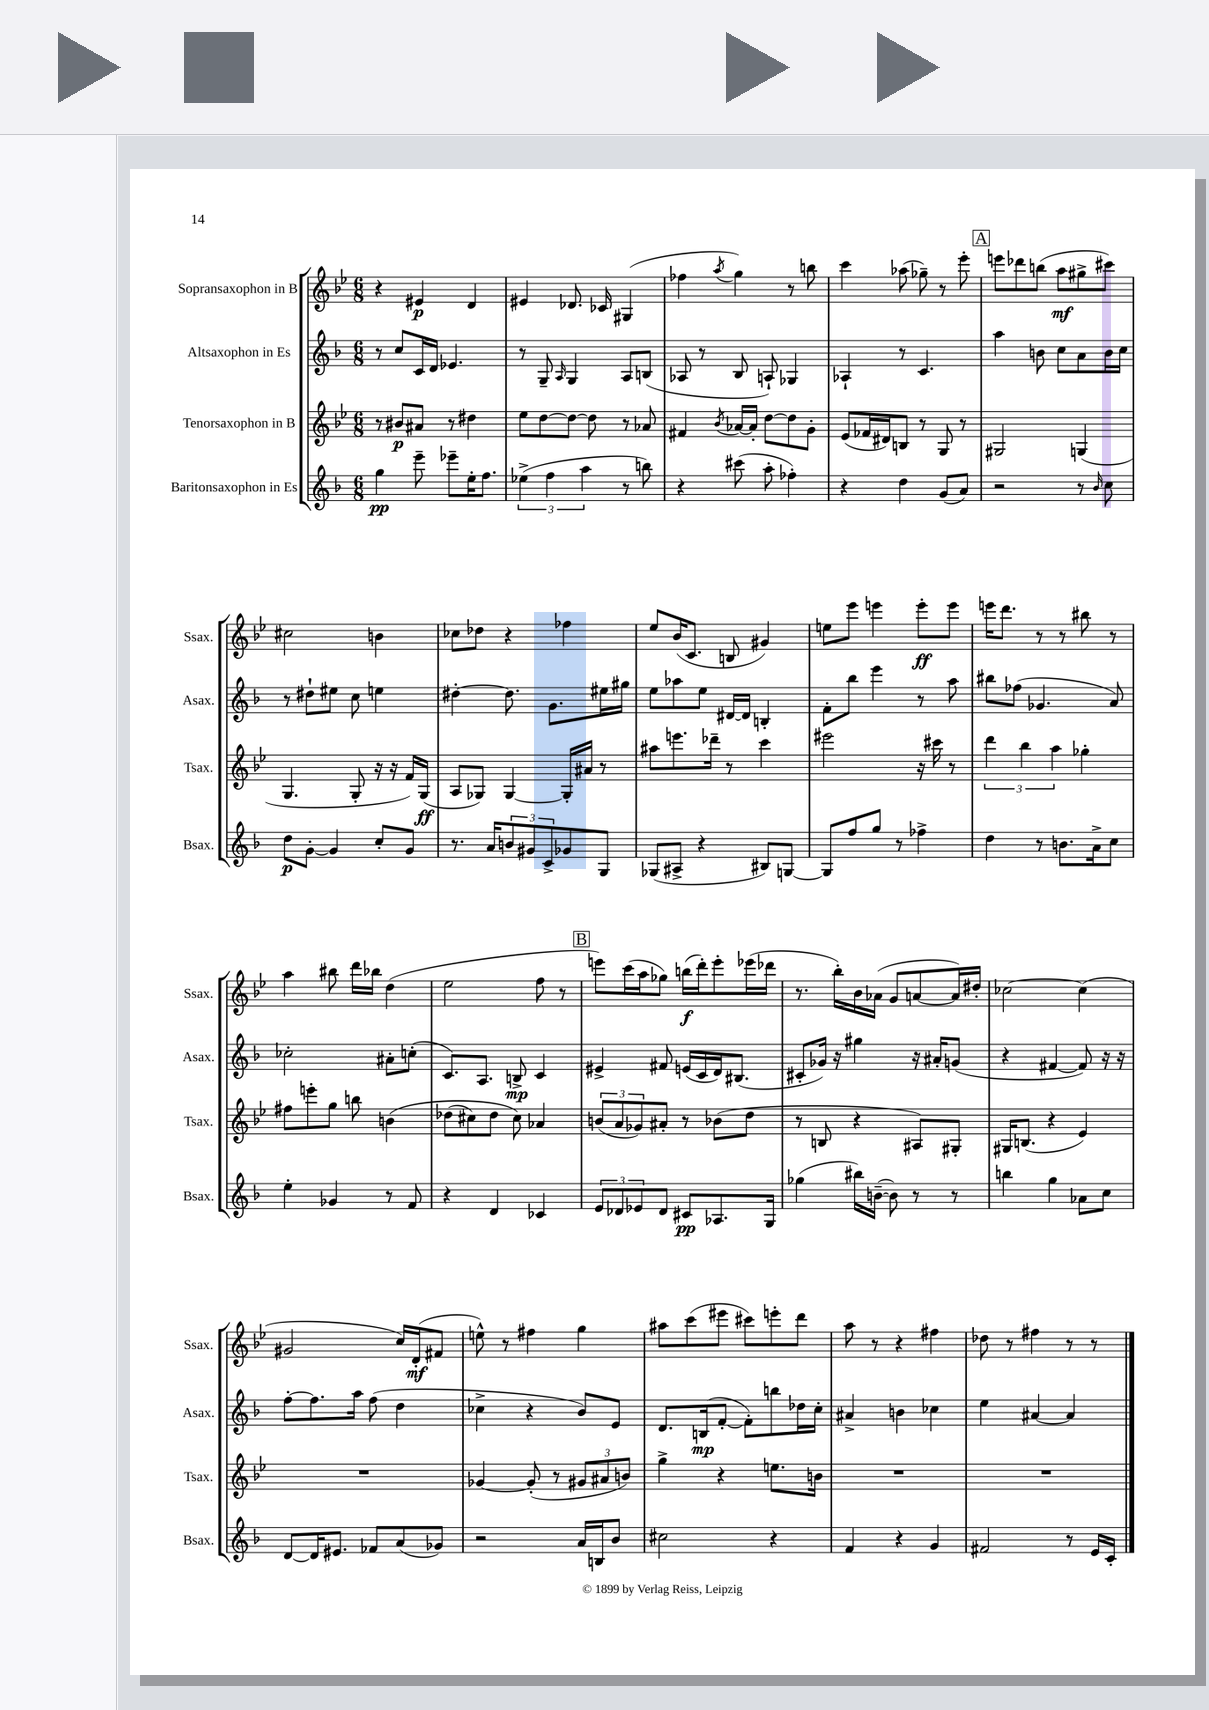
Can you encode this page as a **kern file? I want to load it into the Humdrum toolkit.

**kern	**dynam	**kern	**dynam	**kern	**dynam	**kern	**dynam
*part4	*part4	*part3	*part3	*part2	*part2	*part1	*part1
*staff4	*staff4	*staff3	*staff3	*staff2	*staff2	*staff1	*staff1
*I"Baritonsaxophon in Es	*	*I"Tenorsaxophon in B	*	*I"Altsaxophon in Es	*	*I"Sopransaxophon in B	*
*I'Bsax.	*	*I'Tsax.	*	*I'Asax.	*	*I'Ssax.	*
*clefG2	*	*clefG2	*	*clefG2	*	*clefG2	*
*k[b-]	*	*k[b-e-]	*	*k[b-]	*	*k[b-e-]	*
*M6/8	*	*M6/8	*	*M6/8	*	*M6/8	*
=1	=1	=1	=1	=1	=1	=1	=1
4gg\	pp	8r	.	8r	.	4r	.
.	.	8b#X/L	p	8cc/L	.	.	.
8eee~\	.	8a#X/J	.	16c/L	.	4e#X/	p
.	.	.	.	16d/JJ	.	.	.
8eee-X~\L	.	8r	.	4.e-X/	.	.	.
16ee'\K	.	4dd#X\	.	.	.	4d/	.
8.ff\J	.	.	.	.	.	.	.
=2	=2	=2	=2	=2	=2	=2	=2
(6ee-X^\	.	8ee-\L	.	8r	.	4e#X/	.
.	.	[8dd\	.	8G~/	.	.	.
6ff\	.	.	.	.	.	.	.
.	.	.	.	16qqA/	.	.	.
.	.	8dd\J_	.	4G/	.	8.d-X/	.
6aa\	.	.	.	.	.	.	.
.	.	8dd\]	.	.	.	.	.
.	.	.	.	.	.	16c-X/	.
8r	.	8r	.	8A/L	.	(4G#X/	.
8bbn\)	.	8a-X/	.	(8Bn/J	.	.	.
=3	=3	=3	=3	=3	=3	=3	=3
4r	.	4f#X/	.	8A-X/	.	4ff-X\	.
.	.	.	.	8r	.	.	.
.	.	8qb-/	.	.	.	8qaa/	.
(8ccc#X\	.	[16a-X/LL	.	8B-/	.	4gg\)	.
.	.	16a-'/JJ]	.	.	.	.	.
8aa'\	.	[8dd\L	.	8An`/)	.	.	.
4ff-X'\)	.	8dd\]	.	4G-X/	.	8r	.
.	.	8g'\J	.	.	.	8bbn\	.
=4	=4	=4	=4	=4	=4	=4	=4
4r	.	(8e-/L	.	4A-X`/	.	4ccc\	.
.	.	16f-X/L	.	.	.	.	.
.	.	16d#X/J)	.	.	.	.	.
4dd\	.	8Bn/J	.	8r	.	(8aa-X\	.
.	.	8r	.	4.c/	.	8gg-X~\)	.
(8g/L	.	8G/	.	.	.	8r	.
8a/J)	.	8r	.	.	.	8eee-'\	.
!!LO:REH:place=s1:t=A
=5	=5	=5	=5	=5	=5	=5	=5
2r	.	2G#X/	.	4aa\	.	8eeen\L	.
.	.	.	.	.	.	8ddd-X\	.
.	.	.	.	8bn\	.	(8bbn\J	.
.	.	.	.	8cc\L	.	8aa\L	mf
8r	.	(4Gn/	.	8a\	.	8gg#X^\	.
16qqb-/	.	.	.	.	.	.	.
8cc\	.	.	.	16b\L	.	8ccc#X\J)	.
.	.	.	.	16cc\JJ	.	.	.
!!LO:LB:g=z
=6	=6	=6	=6	=6	=6	=6	=6
8dd\L	p	4.G/	.	8r	.	2cc#X\	.
[8g'\J	.	.	.	8dd#X`\L	.	.	.
4g/]	.	.	.	8ee#X\J	.	.	.
.	.	8G'/	.	8cc\	.	.	.
8cc'/L	.	16r	.	4een\	.	4bn\	.
.	.	16r	.	.	.	.	.
8g/J	.	16f/LL)	.	.	.	.	.
.	.	(16G/JJ	ff	.	.	.	.
=7	=7	=7	=7	=7	=7	=7	=7
8.r	.	8A/L	.	[4dd#X'\	.	8cc-X\L	.
.	.	8G-X/J)	.	.	.	8dd-X\J	.
16a/KL	.	.	.	.	.	.	.
12bn/	.	[4G-/	.	8.dd#\]	.	4r	.
12g#X/	.	.	.	.	.	.	.
12c^/	.	.	.	.	.	.	.
.	.	.	.	8.g\L	.	.	.
8g-X/	.	16G-'/LL]	.	.	.	4ff-X\	.
.	.	16a#X/JJ	.	.	.	.	.
8G/J	.	8r	.	16ee#X\L	.	.	.
.	.	.	.	16gg#X\JJ	.	.	.
=8	=8	=8	=8	=8	=8	=8	=8
(8G-X/L	.	8aa#X\L	.	8ee\L	.	8ee-/L	.
8A#X^/J	.	8.eeen\	.	8aa-X\	.	(16b-/K	.
.	.	.	.	.	.	8.c/J	.
4r	.	.	.	8ee\J	.	.	.
.	.	16ddd-X~\Jk	.	.	.	.	.
.	.	8r	.	[16d#X/LL	.	8Bn/	.
.	.	.	.	16d#/JJ]	.	.	.
8B#X/L)	.	4ccc\	.	4Bn'/	.	4g#X/)	.
[8Gn/J	.	.	.	.	.	.	.
=9	=9	=9	=9	=9	=9	=9	=9
8G/L]	.	2eee#X\	.	8f'\L	.	8een\L	.
8ff/	.	.	.	8bb-\J	.	8eee-\J	.
8gg/J	.	.	.	4eee\	.	4eeen\	.
8r	.	.	.	.	.	.	.
4ff-X^\	.	16r	.	8r	.	8eee'\L	ff
.	.	16ccc#X\	.	.	.	.	.
.	.	8r	.	8aa\	.	8eee\J	.
=10	=10	=10	=10	=10	=10	=10	=10
4dd\	.	6ddd\	.	8bb#X\L	.	16eeen\KL	.
.	.	.	.	.	.	8.ddd\J	.
.	.	.	.	(8ff-X\J	.	.	.
.	.	6bb-\	.	.	.	.	.
8r	.	.	.	4.g-X/	.	8r	.
.	.	6aa\	.	.	.	.	.
8.bn\L	.	.	.	.	.	8r	.
.	.	4gg-X'\	.	.	.	8bb#X\	.
16a^\k	.	.	.	.	.	.	.
8cc\J	.	.	.	8a/)	.	8r	.
!!LO:LB:g=z
=11	=11	=11	=11	=11	=11	=11	=11
4ee'\	.	8ff#X\L	.	2cc-X'\	.	4aa\	.
.	.	8eeen'\	.	.	.	.	.
4g-X/	.	8gg\J	.	.	.	8bb#X\	.
.	.	8bbn\	.	.	.	16ddd\LL	.
.	.	.	.	.	.	16bb-X\JJ	.
8r	.	(4bn\	.	8a#X'\L	.	(4dd\	.
8f/	.	.	.	(8ccn'\J	.	.	.
=12	=12	=12	=12	=12	=12	=12	=12
4r	.	(8dd-X\L	.	8.c/L)	.	2ee-\	.
.	.	8cc#X\)	.	.	.	.	.
.	.	.	.	8.A/J	.	.	.
4d/	.	8dd-\J	.	.	.	.	.
.	.	8cc#\)	.	8Bn^/	mp	.	.
4c-X/	.	4a-X/	.	4c/	.	8ff\	.
.	.	.	.	.	.	8r	.
!!LO:REH:place=s1:t=B
=13	=13	=13	=13	=13	=13	=13	=13
12e/L	.	(12bn/L	.	4e#X^/	.	8eeen\L)	.
12d-X/	.	12a/	.	.	.	.	.
.	.	.	.	.	.	(16ccc\L	.
12e-X/	.	12g-X/)	.	.	.	.	.
.	.	.	.	.	.	16aa\J	.
8d-/J	.	8a#X'/J	.	8f#X/	.	8gg-X\J)	.
8c#X/L	pp	8r	.	(16en/LL	.	(16bbn\LL	f
.	.	.	.	16c/	.	16ddd'\J)	.
8.A-X/	.	(8b-X\L	.	16d/J)	.	8eee'\	.
.	.	.	.	(8.B#X/J	.	.	.
.	.	8dd\J	.	.	.	(16eee-X\L	.
16G/Jk	.	.	.	.	.	16ddd-X\JJ	.
=14	=14	=14	=14	=14	=14	=14	=14
(4gg-X\	.	8r	.	8c#X'/L	.	8.r	.
.	.	8Bn/	.	16g-X/Jk)	.	.	.
.	.	.	.	16r	.	16bb-'\LL)	.
16bb#X\LL)	.	4r	.	4gg#X\	.	16b-\	.
([16bn~\JJ	.	.	.	.	.	(16a-X\JJ	.
8b\])	.	.	.	.	.	8g/L	.
8r	.	8A#X/L)	.	16r	.	[8an/	.
.	.	.	.	16a#X'/KL	.	.	.
8r	.	8G#X'/J	.	(8gn/J	.	16a/L])	.
.	.	.	.	.	.	16dd#X'/JJ	.
=15	=15	=15	=15	=15	=15	=15	=15
4bbn\	.	16G#X/KL	.	4r	.	[2cc-X\	.
.	.	(8.Bn/J	.	.	.	.	.
4gg\	.	4r	.	[4f#X/	.	.	.
8a-X\L	.	4e-/)	.	8f#/])	.	(4cc-\]	.
8cc\J	.	.	.	16r	.	.	.
.	.	.	.	16r	.	.	.
!!LO:LB:g=z
=16	=16	=16	=16	=16	=16	=16	=16
[8d/L	.	2.r	.	[8ff'\L	.	2g#X/	.
16d/K]	.	.	.	8.ff\]	.	.	.
8.e#X/J	.	.	.	.	.	.	.
.	.	.	.	16aa\Jk	.	.	.
8f-X/L	.	.	.	(8ff\	.	.	.
(8a/	.	.	.	4dd\	.	16cc/LL)	.
.	.	.	.	.	.	(16d'/J	mf
8g-X/J)	.	.	.	.	.	8f#X/J	.
=17	=17	=17	=17	=17	=17	=17	=17
2r	.	[4g-X/	.	4cc-X^\	.	8een^^\)	.
.	.	.	.	.	.	8r	.
.	.	(8g-'/]	.	4r	.	4ff#X\	.
.	.	8r	.	.	.	.	.
16a/LL	.	12g#X/L	.	8b-/L)	.	4gg\	.
16Bn/J	.	.	.	.	.	.	.
.	.	12a#X/	.	.	.	.	.
8b-/J	.	.	.	8e/J	.	.	.
.	.	12bn/J)	.	.	.	.	.
=18	=18	=18	=18	=18	=18	=18	=18
2cc#X\	.	4gg^\	.	8.d/L	.	8aa#X\L	.
.	.	.	.	.	.	(8ccc\	.
.	.	.	.	(16Bn/k	mp	.	.
.	.	4r	.	[8f'/J	.	8eee#X\J	.
.	.	.	.	8f'\L])	.	8ccc#X\L)	.
4r	.	8.een\L	.	8bbn\	.	8eeen'\	.
.	.	.	.	16dd-X\L	.	8ddd\J	.
.	.	16bn\Jk	.	16cc'\JJ	.	.	.
=19	=19	=19	=19	=19	=19	=19	=19
4f/	.	2.r	.	4a#X^/	.	8aa\	.
.	.	.	.	.	.	8r	.
4r	.	.	.	4bn\	.	4r	.
4g/	.	.	.	4cc-X\	.	4ff#X\	.
=20	=20	=20	=20	=20	=20	=20	=20
2f#X/	.	2.r	.	4ee\	.	8dd-X\	.
.	.	.	.	.	.	8r	.
.	.	.	.	[4a#X/	.	4ff#X\	.
8r	.	.	.	4a#/]	.	8r	.
16e/LL	.	.	.	.	.	8r	.
16c'/JJ	.	.	.	.	.	.	.
==	==	==	==	==	==	==	==
*-	*-	*-	*-	*-	*-	*-	*-
